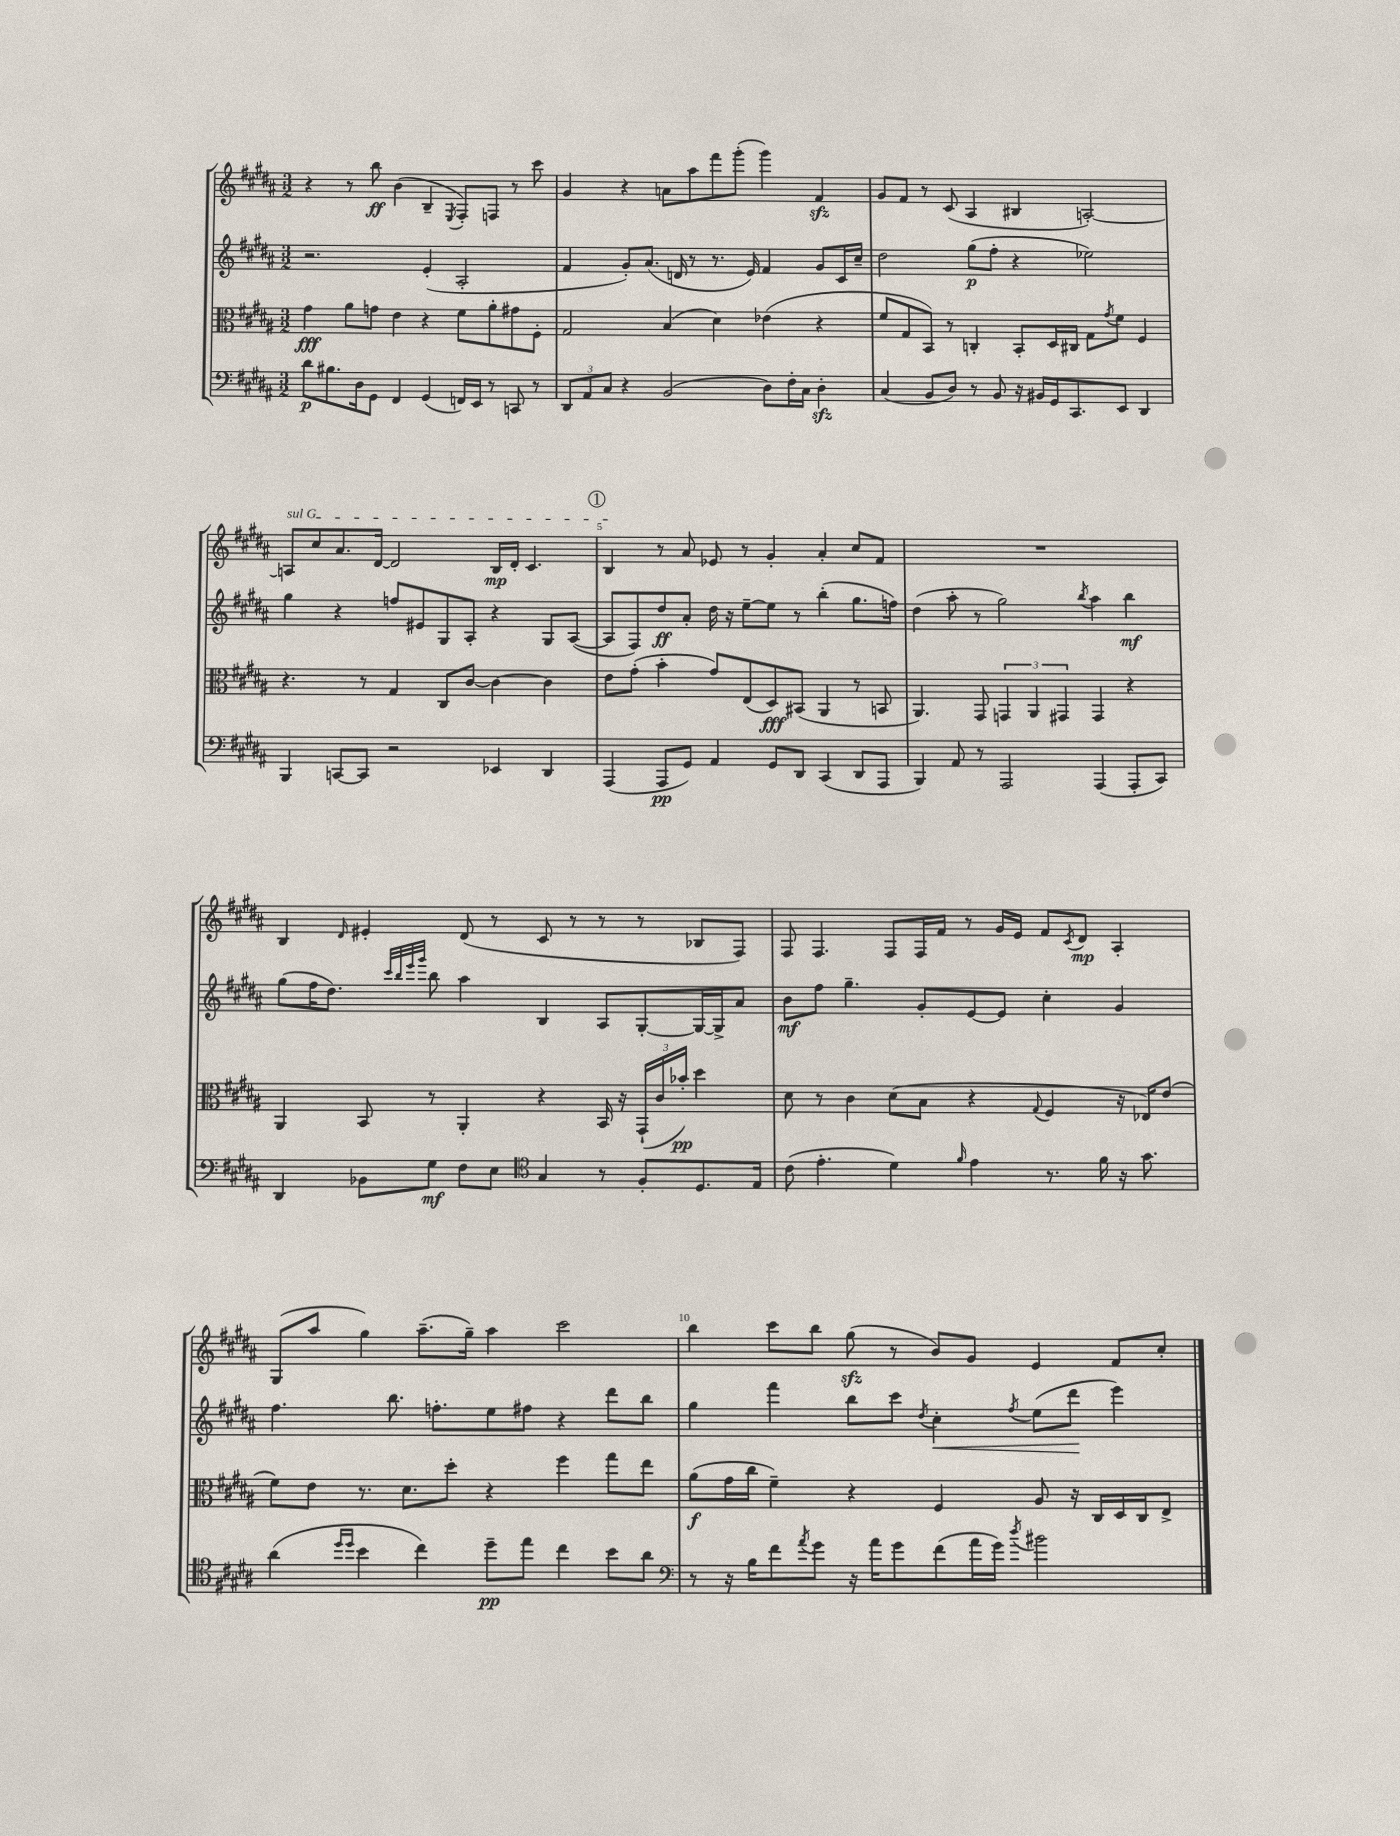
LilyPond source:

<<
\new StaffGroup <<
\new Staff = "s0" {
    \clef treble \key b \major \numericTimeSignature \time 3/2
    r4 r8 b''8\ff b'4( b4-- \acciaccatura { e8 } fis8-.) f8 r8 cis'''8 |
    gis'4 r4 a'8 ais''8 fis'''8 gis'''8-.( gis'''4) fis'4\sfz |
    gis'8 fis'8 r8 cis'8( ais4 bis4 a2~-.) |
    \once \override TextSpanner.bound-details.left.text = \markup { \italic "sul G" } a8\startTextSpan cis''8 ais'8. dis'16~ dis'2 b16\mp dis'16-. cis'4. |
    \mark \markup { \circle "1" } b4\stopTextSpan r8 ais'8 ees'8 r8 gis'4-. ais'4-. cis''8 fis'8 |
    R1. |
    b4 \grace { dis'16 } eis'4-. dis'8( r8 cis'8 r8 r8 r8 bes8 fis8) |
    fis8 fis4. fis8 fis16 fis'16 r8 gis'16 e'16 fis'8 \acciaccatura { cis'8 } dis'8\mp ais4-. |
    gis8( ais''8 gis''4) ais''8.--( gis''16--) ais''4 cis'''2 |
    b''4 cis'''8 b''8 gis''8\sfz( r8 b'8) gis'8 e'4 fis'8 cis''8-. \bar "|." |
}
\new Staff = "s1" {
    \clef treble \key b \major \numericTimeSignature \time 3/2
    r2. e'4-.( ais2-. |
    fis'4 gis'8-.) ais'8.( d'16 r8 r8. e'16) fis'4 gis'8 cis'16 cis''16-- |
    dis''2 gis''8\p( fis''8-. r4 ees''2) |
    gis''4 r4 f''8 eis'8 gis8 ais8-. r4 gis8 ais8~( |
    \mark \markup { \circle "1" } ais8 fis8) dis''8\ff ais'8-. dis''16 r16 e''8~-- e''8 r8 b''4-.( gis''8. f''16) |
    dis''4( ais''8-. r8 gis''2) \acciaccatura { b''8 } ais''4 b''4\mf |
    gis''8( fis''16 dis''8.) \grace { cis'''32 b''32 e'''32 gis'''32 } b''8 ais''4 b4 ais8 gis8~-. gis16~ gis16-> ais'8 |
    b'8\mf fis''8 gis''4.-- gis'8-. e'8~ e'8 cis''4-. gis'4 |
    fis''4. b''8. f''8.-. e''8 fis''8 r4 dis'''8 b''8 |
    gis''4 fis'''4 b''8 cis'''8 \acciaccatura { dis''8 } cis''4-.\< \acciaccatura { fis''8 } e''8( dis'''8\! e'''4) \bar "|." |
}
\new Staff = "s2" {
    \clef alto \key b \major \numericTimeSignature \time 3/2
    gis'4\fff ais'8 g'8 e'4 r4 fis'8 ais'8-. gis'8 fis8-. |
    gis2 b4( dis'4) ees'4( r4 |
    fis'8 gis8 b,8) r8 c4-. b,8-. dis16 cis16 gis8 \acciaccatura { gis'8 } fis'8 fis4 |
    r4. r8 gis4 cis8 cis'8~ cis'4~ cis'4 |
    \mark \markup { \circle "1" } e'8 gis'8-.( b'4-. gis'8) e8( dis8\fff) bis,8( ais,4 r8 b,8 |
    ais,4.) gis,8 \tuplet 3/2 { g,4 ais,4 gis,4 } gis,4 r4 |
    ais,4 b,8 r8 ais,4-. r4 b,16 r16 \tuplet 3/2 { gis,16-!( cis'16 bes'16-.\pp) } dis''4 |
    dis'8 r8 cis'4 dis'8( b8 r4 \appoggiatura { gis8 } fis4 r16 ees16) e'8( |
    fis'8) e'8 r8. dis'8. dis''8-. r4 fis''4 gis''8 e''8 |
    ais'8\f( gis'16 cis''16 fis'4--) r4 fis4 ais8 r16 cis16 dis16 cis16 e8-> \bar "|." |
}
\new Staff = "s3" {
    \clef bass \key b \major \numericTimeSignature \time 3/2
    dis'8\p bis8. dis16 gis,8 fis,4 gis,4( f,16) e,16 r8 c,8 r8 |
    \tuplet 3/2 { dis,8 ais,8 cis8 } r4 b,2( dis8) fis16-. cis16 dis4-.\sfz |
    cis4( b,8 dis8) r8 b,8 r16 bis,16 gis,16 cis,8. e,8 dis,4 |
    b,,4 c,8~ c,8 r2 ees,4 dis,4 |
    \mark \markup { \circle "1" } ais,,4( ais,,8\pp gis,8) ais,4 gis,8 dis,8 cis,4( dis,8 ais,,8 |
    b,,4) ais,8 r8 ais,,2 ais,,4( ais,,8-. cis,8) |
    dis,4 bes,8 gis8\mf fis8 e8 \clef tenor gis4 r8 fis8-. dis8. e16 |
    cis'8( e'4.-. dis'4) \grace { fis'16 } e'4 r8. fis'16 r16 gis'8. |
    ais'4( \grace { dis''16 dis''16 } b'4 cis''4) dis''8--\pp e''8 cis''4 b'8 ais'8 |
    \clef bass r8 r16 b16 fis'8 \acciaccatura { ais'8 } gis'8 r16 ais'16 gis'8 fis'8( ais'16 gis'16) \acciaccatura { dis''8 } bis'2 \bar "|." |
}
>>
>>
\layout { \context { \Score \override BarNumber.break-visibility = ##(#f #t #t) barNumberVisibility = #(every-nth-bar-number-visible 5) } }
